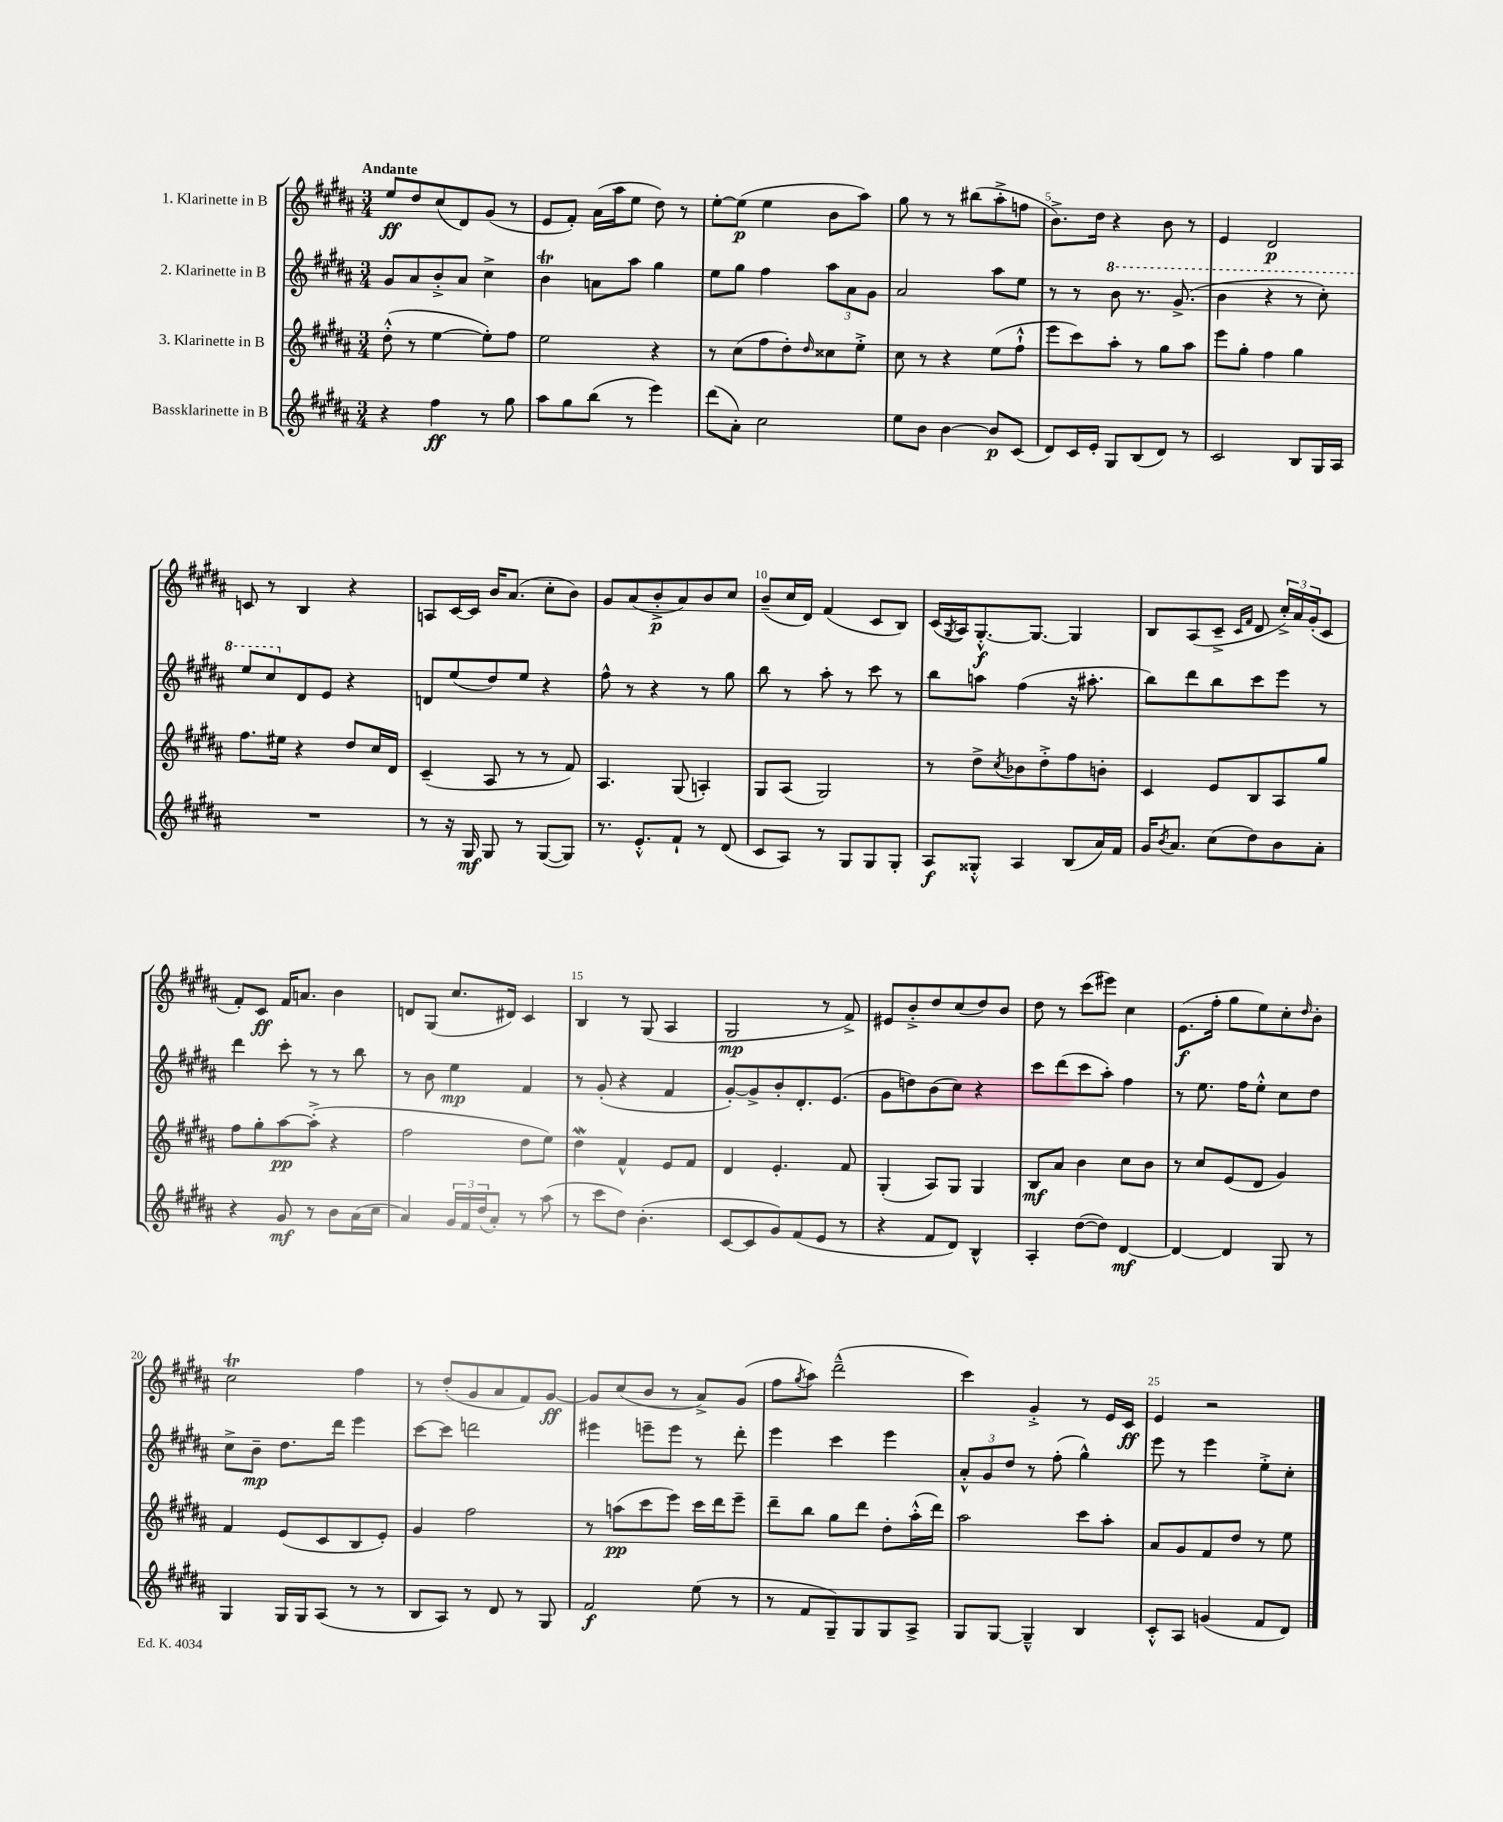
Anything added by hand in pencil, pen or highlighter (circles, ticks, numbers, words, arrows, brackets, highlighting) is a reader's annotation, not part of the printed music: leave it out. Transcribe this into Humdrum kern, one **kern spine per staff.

**kern	**kern	**kern	**kern
*staff4	*staff3	*staff2	*staff1
*clefG2	*clefG2	*clefG2	*clefG2
*k[f#c#g#d#a#]	*k[f#c#g#d#a#]	*k[f#c#g#d#a#]	*k[f#c#g#d#a#]
*M3/4	*M3/4	*M3/4	*M3/4
4r	(8dd#'^^	8g#	8ee
.	8r	8a#	8dd#
4ff#	[4ee	8b'^	(8cc#
.	.	8a#	8d#)
8r	8ee'])	4cc#^	(8g#
8gg#	8ff#	.	8r
=	=	=	=
8aa#	2ee	4b	8e
8gg#	.	.	8f#')
(8bb	.	8a	(16a#
.	.	.	16aa#
8r	.	8aa#	8ee
4eee)	4r	4gg#	8dd#)
.	.	.	8r
=	=	=	=
(8ddd#	8r	8ee	[8ee'
8a#')	(8cc#	8gg#	(8ee]
2cc#	8ff#	4ff#	4ee
.	8dd#')	.	.
.	16qqdd#	.	.
.	8cc##	12aa#	8b
.	.	12a#	.
.	8ee'^	.	8aa#)
.	.	12g#	.
=	=	=	=
8ee	8cc#	2a#	8gg#
8b	8r	.	8r
[4b	4r	.	8r
.	.	.	(8bb#
8b]	(8ee	8aa#	8aa#'^
(8c#	8ff#`^^	8ee	8ff
=	=	=	=
8d#)	8eee	8r	8.b^)
16c#	8ccc#)	8r	.
16e'	.	.	16dd#
8G#	8aa#'	8bb	4r
(8B	8r	8.r	.
8d#)	8gg#	.	8b
.	.	(8.gg#^	.
8r	8aa#	.	8r
=	=	=	=
2c#	8eee	4bb	4e
.	8gg#'	.	.
.	4ff#	4r	2d#
8B	4gg#	8r	.
16G#	.	8ccc#')	.
16A#	.	.	.
=	=	=	=
2.r	8.ff#	8eee	8c
.	.	8ccc#	8r
.	16ee#	.	.
.	4r	8d#	4B
.	.	8e	.
.	8dd#	4r	4r
.	16cc#	.	.
.	16d#	.	.
=	=	=	=
8r	(4c#~	8d	8A
16r	.	(8ee	[16c#
16G#	.	.	16c#]
8G#	8A#	8dd#)	16b
.	.	.	(8.a#
8r	8r	8ee	.
([8G#	8r	4r	8cc#'
8G#])	8f#)	.	8b)
=	=	=	=
8.r	4.A#	8ff#^^	8g#
.	.	8r	(8a#
8.e'^^	.	.	.
.	.	4r	8b'^
8f#`	(8G#	.	8a#)
8r	4A')	8r	8b
(8d#	.	8gg#	8cc#
=	=	=	=
8c#	8G#	8bb	(8b~
8A#)	(8A#	8r	16cc#
.	.	.	16d#)
8r	2G#)	8aa#'	(4f#
8G#	.	8r	.
8G#	.	8ccc#	8c#
8G#'	.	8r	8B)
=	=	=	=
8A#	8r	8bb	(16c#
.	.	.	8qG#
.	.	.	16A#)
8G##'^^	8dd#^	8aa	[8.G#'^^
.	8qcc#	.	.
4A#	8b-	(4ff#	.
.	.	.	8.G#_
.	8dd#'^	.	.
(8B	8ff#	16r	4G#]
.	.	8.aa#'	.
16a#)	8b'	.	.
16f#	.	.	.
=	=	=	=
16g#	4c#	8bb)	8B
8qb	.	.	.
8.a#	.	.	.
.	.	8ddd#	(8A#
(8cc#	8e	8bb	8c#~^
.	.	.	16qqc#
.	.	.	16qqf#
8dd#)	8B	8ccc#	8d#
8b	8A#	8eee	24cc#'^)
.	.	.	24a#
.	.	.	(24g#'
8a#'	8gg#	8r	8c#
=	=	=	=
4r	8ff#	4ddd#	8f#')
.	8gg#'	.	8c#
8g#	[8aa#	8ccc#'	16f#
.	.	.	8.a
8r	(8aa#'^]	8r	.
8b	4r	8r	4b
(16a#	.	8bb	.
16cc#	.	.	.
=	=	=	=
4a#)	2ff#	8r	8d
.	.	8b	(8G#
24g#	.	4ee	8.cc#
24f#	.	.	.
(24dd#	.	.	.
8a#')	.	.	.
.	.	.	16d#)
8r	8dd#	4f#	4c#
(8aa#	8ee)	.	.
=	=	=	=
8r	4dd#	8r	4B
8ccc#	.	(8g#'	.
8dd#)	4f#^^	4r	8r
(4.b'	.	.	(8G#
.	8e	4f#	4A#
.	8f#	.	.
=	=	=	=
[8c#	4d#	[8g#')	2G#
8c#]	.	8g#^]	.
8g#)	4.e'	8b'	.
(8f#	.	8.d#'	.
8e	.	.	8r
.	.	(8.e	.
8r	8f#	.	8f#^)
=	=	=	=
4r	(4G#'	8g#	8e#
.	.	8dd)	8b'^
8f#	8A#)	(8b	8dd#
8d#)	8G#	8cc#)	(8cc#
4B^^	4G#	4r	8dd#)
.	.	.	8b
=	=	=	=
4A#'	8B	8ccc#	8dd#
.	8a#	(8ddd#	8r
([8dd#	4b	8ccc#	(8ccc#
8dd#])	.	8aa#')	8eee#)
[4d#	8cc#	4ff#	4cc#
.	8b	.	.
=	=	=	=
4d#_	8r	8r	(8.e
.	8cc#	8.ee	.
.	.	.	16ff#'
4d#]	(8e	.	8gg#
.	.	16ff#	.
.	8d#	8ee'^^	8ee)
8G#	4g#)	8cc#	8cc#'
.	.	.	16qqdd#
8r	.	8dd#	8b'
=	=	=	=
4G#	4f#	8cc#^	2cc#
.	.	8b~	.
16G#	(8e	8.dd#	.
16G#	.	.	.
(8A#	8c#	.	.
.	.	16ddd#	.
8r	8B	4eee	4ff#
8r	8e')	.	.
=	=	=	=
8B	4g#	[8ccc#	8r
8A#)	.	8ccc#]	(8dd#'
8r	2ff#	2ddd	8g#
8d#	.	.	8a#
8r	.	.	8f#)
8G#	.	.	[8g#
=	=	=	=
2f#	8r	4eee#	8g#]
.	(8aa	.	(8cc#
.	8ccc#	8eee~	8b
.	8eee)	8eee	8r
(8ee	16ccc#	8r	8a#^)
.	16ddd#	.	.
8r	8eee~	8ddd#'	(8g#
=	=	=	=
8r	8ddd#~	4eee	8ff#
.	.	.	8qgg#
8f#	8bb	.	8aa#)
8G#~)	8gg#	4ccc#	(2ddd#~^^
8G#	8ddd#	.	.
8G#	8dd#'	4eee	.
8A#^	(16aa#'^^	.	.
.	16ddd#)	.	.
=	=	=	=
8G#	2aa#	12a#'^^	4ccc#)
.	.	12g#	.
[8G#	.	.	.
.	.	12dd#	.
4G#~^^]	.	8r	4g#'^
.	.	(8ff#'	.
4B	8ccc#	4gg#^^)	8r
.	8aa#'	.	16e
.	.	.	16c#
=	=	=	=
8c#'^^	8a#	8eee	4e
8A#	8g#	8r	.
(4g	8f#	4eee	2r
.	8dd#	.	.
8f#	8r	8ee'^	.
8d#)	8ee	8cc#'	.
==	==	==	==
*-	*-	*-	*-
